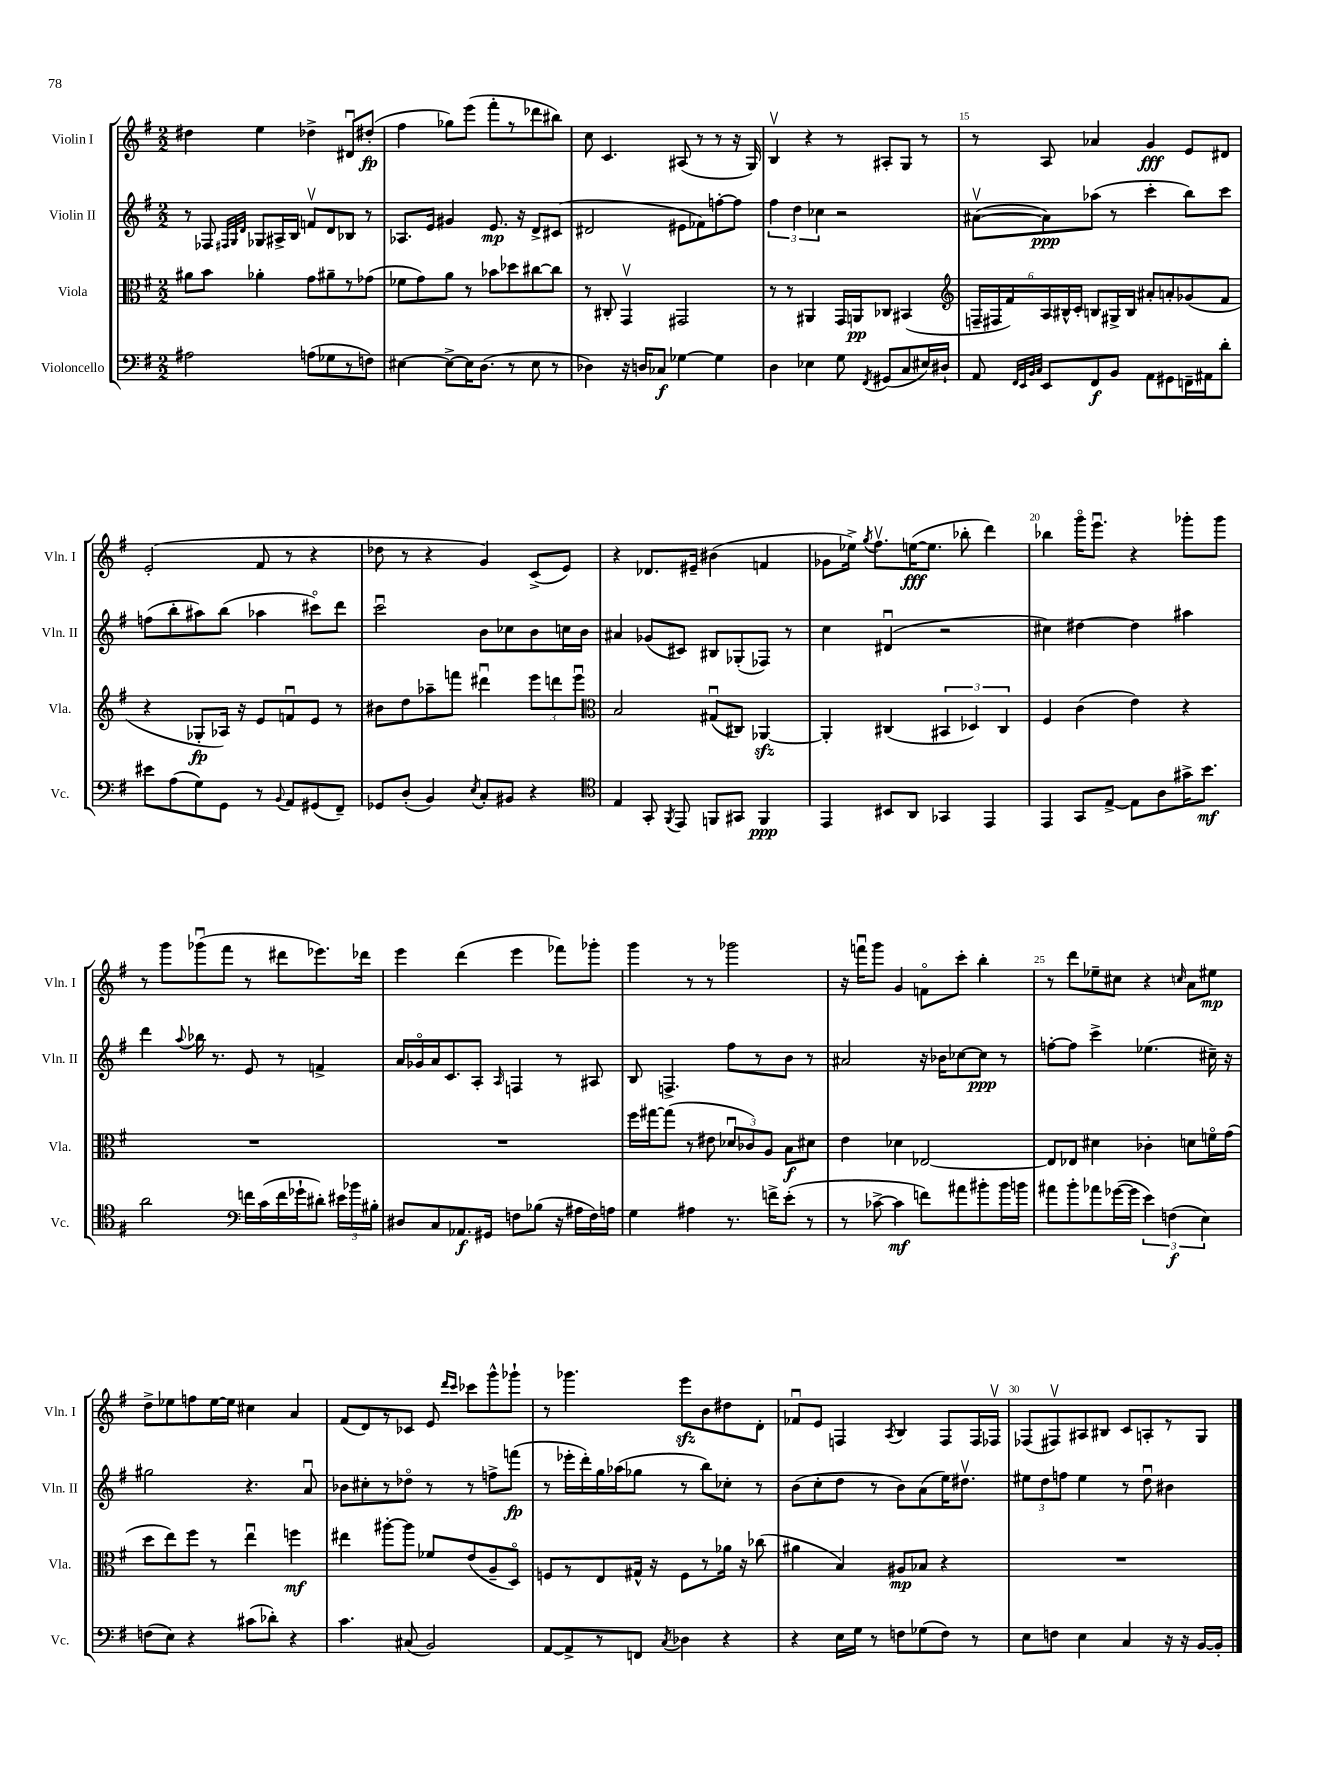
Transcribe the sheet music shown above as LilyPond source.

<<
\new StaffGroup <<
\new Staff = "s0" \with { instrumentName = "Violin I" shortInstrumentName = "Vln. I" } {
    \clef treble \key g \major \numericTimeSignature \time 2/2
    \autoBeamOff dis''4 e''4 des''4-> dis'8[\downbow dis''8]-.\fp( |
    fis''4 ges''8[) e'''8]( fis'''8[-. r8 des'''8 bis''8]) |
    c''8 c'4. ais8( r8 r8 r16 g16) |
    b4\upbow r4 r8 ais8[-. g8] r8 |
    r8 a8 aes'4 g'4\fff e'8[ dis'8] |
    e'2-.( fis'8 r8 r4 |
    des''8 r8 r4 g'4) c'8[->( e'8]) |
    r4 des'8.[ eis'16]-- bis'4( f'4 |
    ges'8[ ees''16]->) \acciaccatura { g''8 } fis''8.[\upbow e''16~\fff( e''8.] bes''8-. d'''4) |
    bes''4 g'''16[\flageolet e'''8.]\downbow r4 ges'''8[-. ges'''8] |
    r8 g'''8[ ges'''8\downbow( fis'''8] r8 dis'''8[ ees'''8.) des'''16] |
    e'''4 d'''4( e'''4 fes'''8[) ges'''8]-. |
    g'''4 r8 r8 ges'''2 |
    r16 f'''16[\downbow g'''8] g'4 f'8[\flageolet c'''8]-. b''4-. |
    r8 d'''8[ ees''8-- cis''8] r4 \grace { c''16 } a'8[ eis''8]\mp |
    d''8[-> ees''8 f''8 ees''16~ ees''16] cis''4 a'4 |
    fis'8[( d'8) r8 ces'8] e'8 \grace { d'''16[ c'''16] } ces'''8[ g'''8-^ ges'''8]-! |
    r8 ges'''4. e'''8[\sfz b'8 dis''8 d'8]-. |
    fes'8[\downbow e'8] f4 \acciaccatura { a8 } b4 f8[ f16 fes16]\upbow |
    fes8[( fis8\upbow) ais8 bis8] c'8[ a8-. r8 g8] \bar "|." |
}
\new Staff = "s1" \with { instrumentName = "Violin II" shortInstrumentName = "Vln. II" } {
    \clef treble \key g \major \numericTimeSignature \time 2/2
    \autoBeamOff r8 fes8 \grace { fis32[ g32 d'32] } ges8[ ais16-> b16] f'8[\upbow d'8 bes8] r8 |
    aes8.[ e'16] gis'4 e'8.\mp r16 d'8[-> cis'8]( |
    dis'2 eis'8[ fes'8) f''8~-. f''8] |
    \tuplet 3/2 { fis''4 d''4 ces''4 } r2 |
    ais'8[~\upbow( ais'8\ppp) aes''8]( r8 c'''4-. b''8[) c'''8] |
    f''8[( b''8-. ais''8) b''8]( aes''4 cis'''8[\flageolet) d'''8] |
    c'''2\downbow b'8[ ces''8 b'8 c''16 b'16] |
    ais'4 ges'8[( cis'8]) bis8[ ges8-.( fes8]) r8 |
    c''4 dis'4\downbow( r2 |
    cis''4) dis''4~ dis''4 ais''4 |
    d'''4 \appoggiatura { a''8 } bes''16 r8. e'8 r8 f'4-> |
    a'16[ ges'16\flageolet a'16 c'8. a8]-. \grace { a16 } f4 r8 ais8 |
    b8 f4.-> fis''8[ r8 b'8] r8 |
    ais'2 r16 bes'16[ ces''8~ ces''8]\ppp r8 |
    f''8[~-. f''8] c'''4-> ees''4.( cis''16--) r16 |
    gis''2 r4. a'8\downbow |
    bes'8[ cis''8-. r8 des''8]\flageolet r8 r8 f''8[-> f'''8]\fp( |
    r8 ees'''16[-. d'''16-.) g''16 aes''16( ges''8] r8 b''8[) ces''8]-. r8 |
    b'8[( c''8-. d''8] r8 b'8[) a'8( e''16) dis''8.]\upbow |
    \tuplet 3/2 { eis''8[ d''8 f''8] } eis''4 r8 d''8\downbow bis'4 \bar "|." |
}
\new Staff = "s2" \with { instrumentName = "Viola" shortInstrumentName = "Vla." } {
    \clef alto \key g \major \numericTimeSignature \time 2/2
    \autoBeamOff ais'8[ b'8] aes'4-. g'8[ ais'8-- r8 ges'8]( |
    fes'8[ g'8) a'8] r8 bes'8[ des''8 cis''8~ cis''8] |
    r8 cis8-. g,4\upbow gis,2 |
    r8 r8 ais,4 g,16[ a,16\pp ces8] bis,4( |
    \clef treble \tuplet 6/4 { f16[-- fis16 fis'16) a16 bis16-^ c'16]-. } b8[ gis16-> b16] ais'8[-. a'8-. ges'8( fis'8] |
    r4 ges8[-.\fp aes16]) r16 e'8[ f'8\downbow e'8] r8 |
    bis'8[ d''8 aes''8-- f'''8] dis'''4\downbow \tuplet 3/2 { e'''8[ d'''8 e'''8]\downbow } |
    \clef alto b2 gis8[\downbow( cis8]) aes,4~\sfz |
    aes,4-. cis4( \tuplet 3/2 { bis,4 des4) cis4 } |
    fis4 c'4( e'4) r4 |
    R1 |
    R1 |
    fis''16[ gis''16~ gis''8]( r8 eis'8 \tuplet 3/2 { des'8[\downbow ces'8) a8] } b8[\f dis'8] |
    e'4 des'4 ees2~ |
    ees8[ ees8] dis'4 ces'4-. d'8[ f'16\flageolet g'16]( |
    d''8[ e''8) fis''8] r8 e''4\downbow f''4\mf |
    eis''4 ais''8[~-. ais''8] fes'8[ e'8( a8-- d8]\flageolet) |
    f8[ r8 e8 gis16]-^ r16 f8[ r8 aes'16] r16 ces''8( |
    ais'4 b4) ais8[\mp bes8] r4 |
    R1 \bar "|." |
}
\new Staff = "s3" \with { instrumentName = "Violoncello" shortInstrumentName = "Vc." } {
    \clef bass \key g \major \numericTimeSignature \time 2/2
    \autoBeamOff ais2 a8[( ges8 r8 f8]) |
    eis4~ eis8[~-> eis16 d8.]( r8 eis8 r8 |
    des4) r16 d16[ ces8]\f ges4~ ges4 |
    d4 ees4 g8 \acciaccatura { fis,8 } gis,8[( c8 eis16) dis16]-! |
    a,8 \grace { fis,32[ e,32 b,32 c32] } e,8[ fis,8\f b,8] a,8[ gis,8 f,16-- ais,16 d'8]-. |
    eis'8[ a8( g8) g,8] r8 \appoggiatura { b,8 } a,8[ gis,8( fis,8]--) |
    ges,8[ d8]-.( b,4) \acciaccatura { e8 } c8[-. bis,8] r4 |
    \clef tenor e4 g,8-. \acciaccatura { fis,8 } e,8 f,8[ gis,8] f,4\ppp |
    e,4 bis,8[ a,8] ges,4 e,4 |
    e,4 g,8[ e8]~-> e8[ a8 gis'16-> b'8.]\mf |
    a'2 \clef bass f'16[ c'16( f'16 ges'16-! dis'8]-.) \tuplet 3/2 { eis'16[ bes'16 bis16]-. } |
    dis8[ c8 aes,8.\f gis,16] f8[ bes8]( r16 ais16[ f16) a16] |
    g4 ais4 r8. f'16[-> e'8]-.( r8 |
    r8 ces'8~-> ces'4\mf f'8[) ais'8 bis'8-. bis'16 b'16] |
    ais'8[ b'8-. aes'8 ges'16~( ges'16] \tuplet 3/2 { e'4) f4\f( e4) } |
    f8[( e8]) r4 cis'8[( des'8]-.) r4 |
    c'4. cis8( b,2) |
    a,8[~ a,8-> r8 f,8] \acciaccatura { c8 } des4 r4 |
    r4 e16[ g16] r8 f8[ ges8( f8]) r8 |
    e8[ f8] e4 c4 r16 r16 b,16[~ b,16]-. \bar "|." |
}
>>
>>
\layout { \context { \Score currentBarNumber = #11 \override BarNumber.break-visibility = ##(#f #t #t) barNumberVisibility = #(every-nth-bar-number-visible 5) } }
